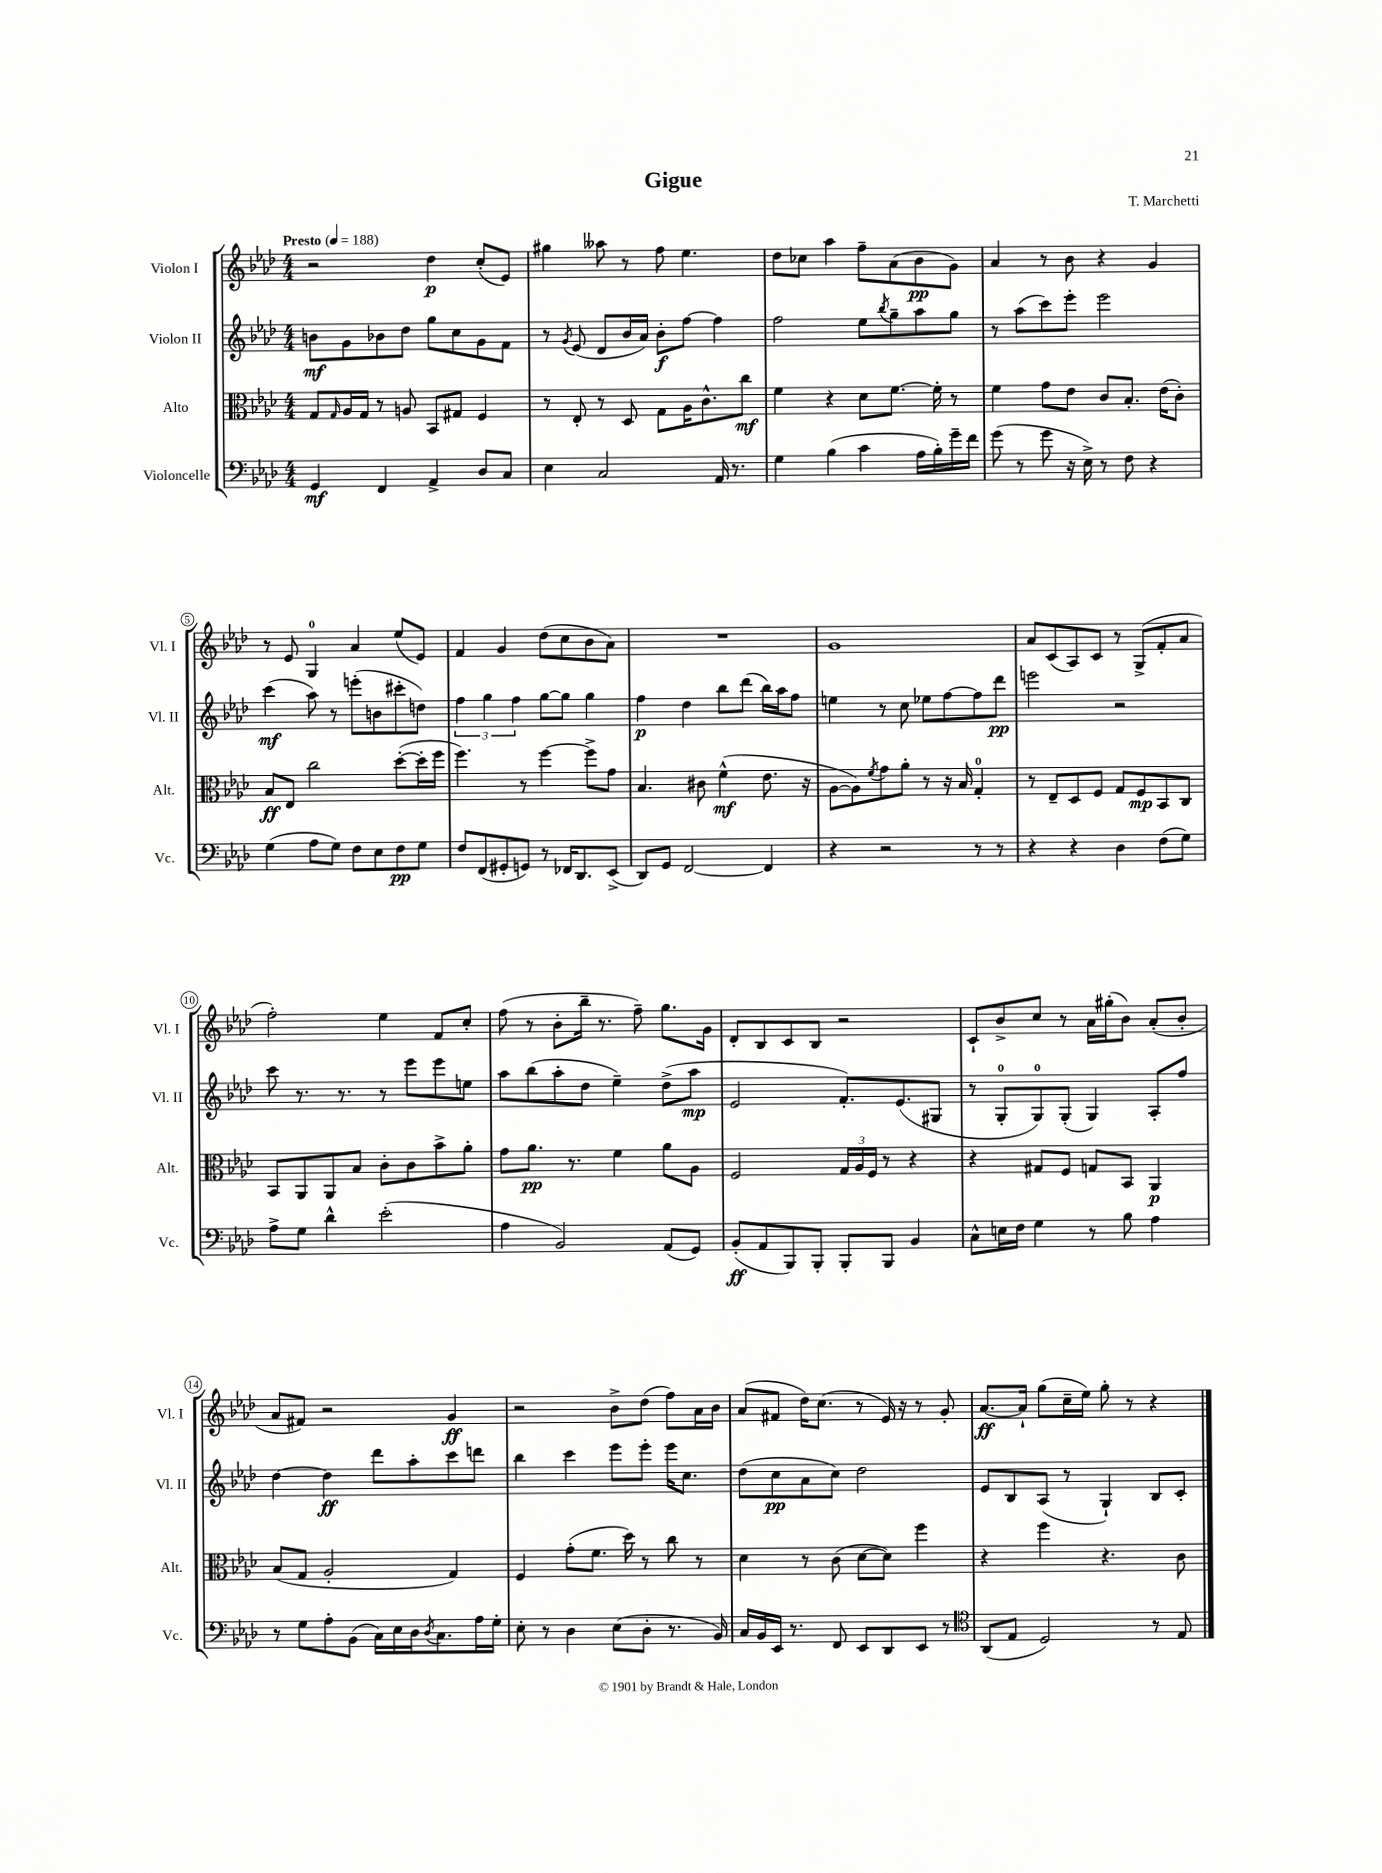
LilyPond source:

\header { title = "Gigue" composer = "T. Marchetti" }
<<
\new StaffGroup <<
\new Staff = "s0" \with { instrumentName = "Violon I" shortInstrumentName = "Vl. I" } {
    \clef treble \key aes \major \numericTimeSignature \time 4/4 \tempo "Presto" 4 = 188
    r2 des''4\p c''8-.( ees'8) |
    gis''4 aeses''8 r8 f''8 ees''4. |
    des''8 ces''8 aes''4 f''8-- aes'8( bes'8\pp g'8) |
    aes'4 r8 bes'8 r4 g'4 |
    r8 ees'8 g4-0 aes'4 ees''8( ees'8) |
    f'4 g'4 des''8( c''8 bes'8 aes'8) |
    R1 |
    g'1 |
    aes'8 c'8( aes8) c'8 r8 g8->( f'8-. aes'8 |
    f''2-.) ees''4 f'8 c''8-. |
    f''8( r8 bes'8-. bes''16-- r8. f''8--) g''8. g'16 |
    des'8-. bes8 c'8 bes8 r2 |
    c'8-! bes'8-> c''8 r8 aes'16 gis''16-.( bes'8) aes'8-.( bes'8-. |
    aes'8 fis'8) r2 g'4\ff |
    r2 bes'8-> des''8( f''8) aes'16 bes'16 |
    aes'8( fis'8 des''16) c''8.( r8 ees'16) r16 r8 g'8-. |
    aes'8.~\ff aes'16-! g''8( c''16-- ees''16) g''8-. r8 r4 \bar "|." |
}
\new Staff = "s1" \with { instrumentName = "Violon II" shortInstrumentName = "Vl. II" } {
    \clef treble \key aes \major \numericTimeSignature \time 4/4
    b'8\mf g'8 bes'8 des''8 g''8 c''8 g'8 f'8 |
    r8 \acciaccatura { g'8 } ees'8( des'8 bes'16 aes'16) bes'8-.\f f''8~ f''4 |
    f''2 ees''8 \acciaccatura { bes''8 } g''8-- aes''8 g''8 |
    r8 aes''8( c'''8) ees'''8-. ees'''2 |
    c'''4\mf( aes''8) r8 e'''8-.( b'8 cis'''8-. d''8) |
    \tuplet 3/2 { f''4 g''4 f''4 } g''8~ g''8 g''4 |
    f''4\p des''4 bes''8 des'''8( bes''16) aes''16 f''8 |
    e''4 r8 c''8 ees''8 f''8~ f''8 des'''8\pp |
    e'''2 r2 |
    c'''8 r8. r8. r8 ees'''8 ees'''8 e''8 |
    aes''8 bes''8( aes''8-. des''8 ees''4--) des''8->( aes''8\mp |
    ees'2 f'8.-.) ees'8.( gis8 |
    r8 g8-0-. g8-0) g8-.( g4) aes8-. f''8 |
    des''4~ des''4\ff des'''8 aes''8-. c'''8 d'''8 |
    bes''4 c'''4 ees'''8 ees'''8-. ees'''16 c''8. |
    des''8( c''8\pp aes'8 c''8) des''2 |
    ees'8 bes8 aes8( r8 g4-!) bes8 c'8-. \bar "|." |
}
\new Staff = "s2" \with { instrumentName = "Alto" shortInstrumentName = "Alt." } {
    \clef alto \key aes \major \numericTimeSignature \time 4/4
    g8 \grace { g16 } aes16 g16 r8 a8 bes,8 gis8 f4 |
    r8 ees8-. r8 des8 g8 aes16 c'8.-^ c''8\mf |
    f'4 r4 des'8 f'8.~ f'16-. r8 |
    f'4 g'8 ees'8 c'8 bes8.-. ees'16( c'8-.) |
    bes8\ff ees8 c''2 des''8~-.( des''16-. f''16 |
    f''4.) r8 f''4~ f''8-> g'8 |
    bes4. cis'8 f'4-^\mf( ees'8. r16 |
    aes8~ aes8) \acciaccatura { f'8 } g'8 aes'8-. r8 r16 bes16 g4-0-. |
    r8 ees8-- des8 f8 g8 f8\mp bes,8 c8 |
    bes,8 aes,8 aes,8 bes8 c'8-. c'8 bes'8-> aes'8-. |
    g'8 aes'8.\pp r8. f'4 aes'8 aes8 |
    f2 \tuplet 3/2 { g16 aes16 f16 } r8 r4 |
    r4 gis8 f8 g8 bes,8 aes,4\p |
    bes8( g8 aes2-. g4) |
    f4 g'8-.( f'8. des''16) r8 c''8 r8 |
    des'4 r8 c'8( des'8~ des'8) f''4 |
    r4 f''4 r4. c'8 \bar "|." |
}
\new Staff = "s3" \with { instrumentName = "Violoncelle" shortInstrumentName = "Vc." } {
    \clef bass \key aes \major \numericTimeSignature \time 4/4
    g,4\mf f,4 aes,4-> des8 c8 |
    ees4 c2 aes,16 r8. |
    g4 bes4( c'4 aes16 bes16-.) g'16-- f'16 |
    g'8( r8 g'8 r16 ees16->) r8 f8 r4 |
    g4( aes8 g8) f8 ees8 f8\pp g8 |
    f8 f,8( gis,8-. g,8) r8 fes,16 des,8. ees,8->( |
    des,8) g,8 f,2~ f,4 |
    r4 r2 r8 r8 |
    r4 r4 des4 f8( g8) |
    aes8-> g8 des'4-^ ees'2-.( |
    aes4 bes,2) aes,8( g,8) |
    bes,8-.\ff( aes,8 bes,,8) bes,,8-. bes,,8-. bes,,8 bes,4 |
    c8-^ e16 f16 g4 r8 bes8 aes4 |
    r8 g8 aes8-. bes,8( c16) ees16 des16 \acciaccatura { des8 } c8. aes16 g16-. |
    ees8-. r8 des4 ees8( des8-. r8. bes,16) |
    c16 bes,16 ees,16 r8. f,8 ees,8 des,8 ees,8 r8 |
    \clef tenor aes,8( ees8 des2) r8 ees8 \bar "|." |
}
>>
>>
\layout { \context { \Score \override BarNumber.stencil = #(make-stencil-circler 0.1 0.3 ly:text-interface::print) } }
